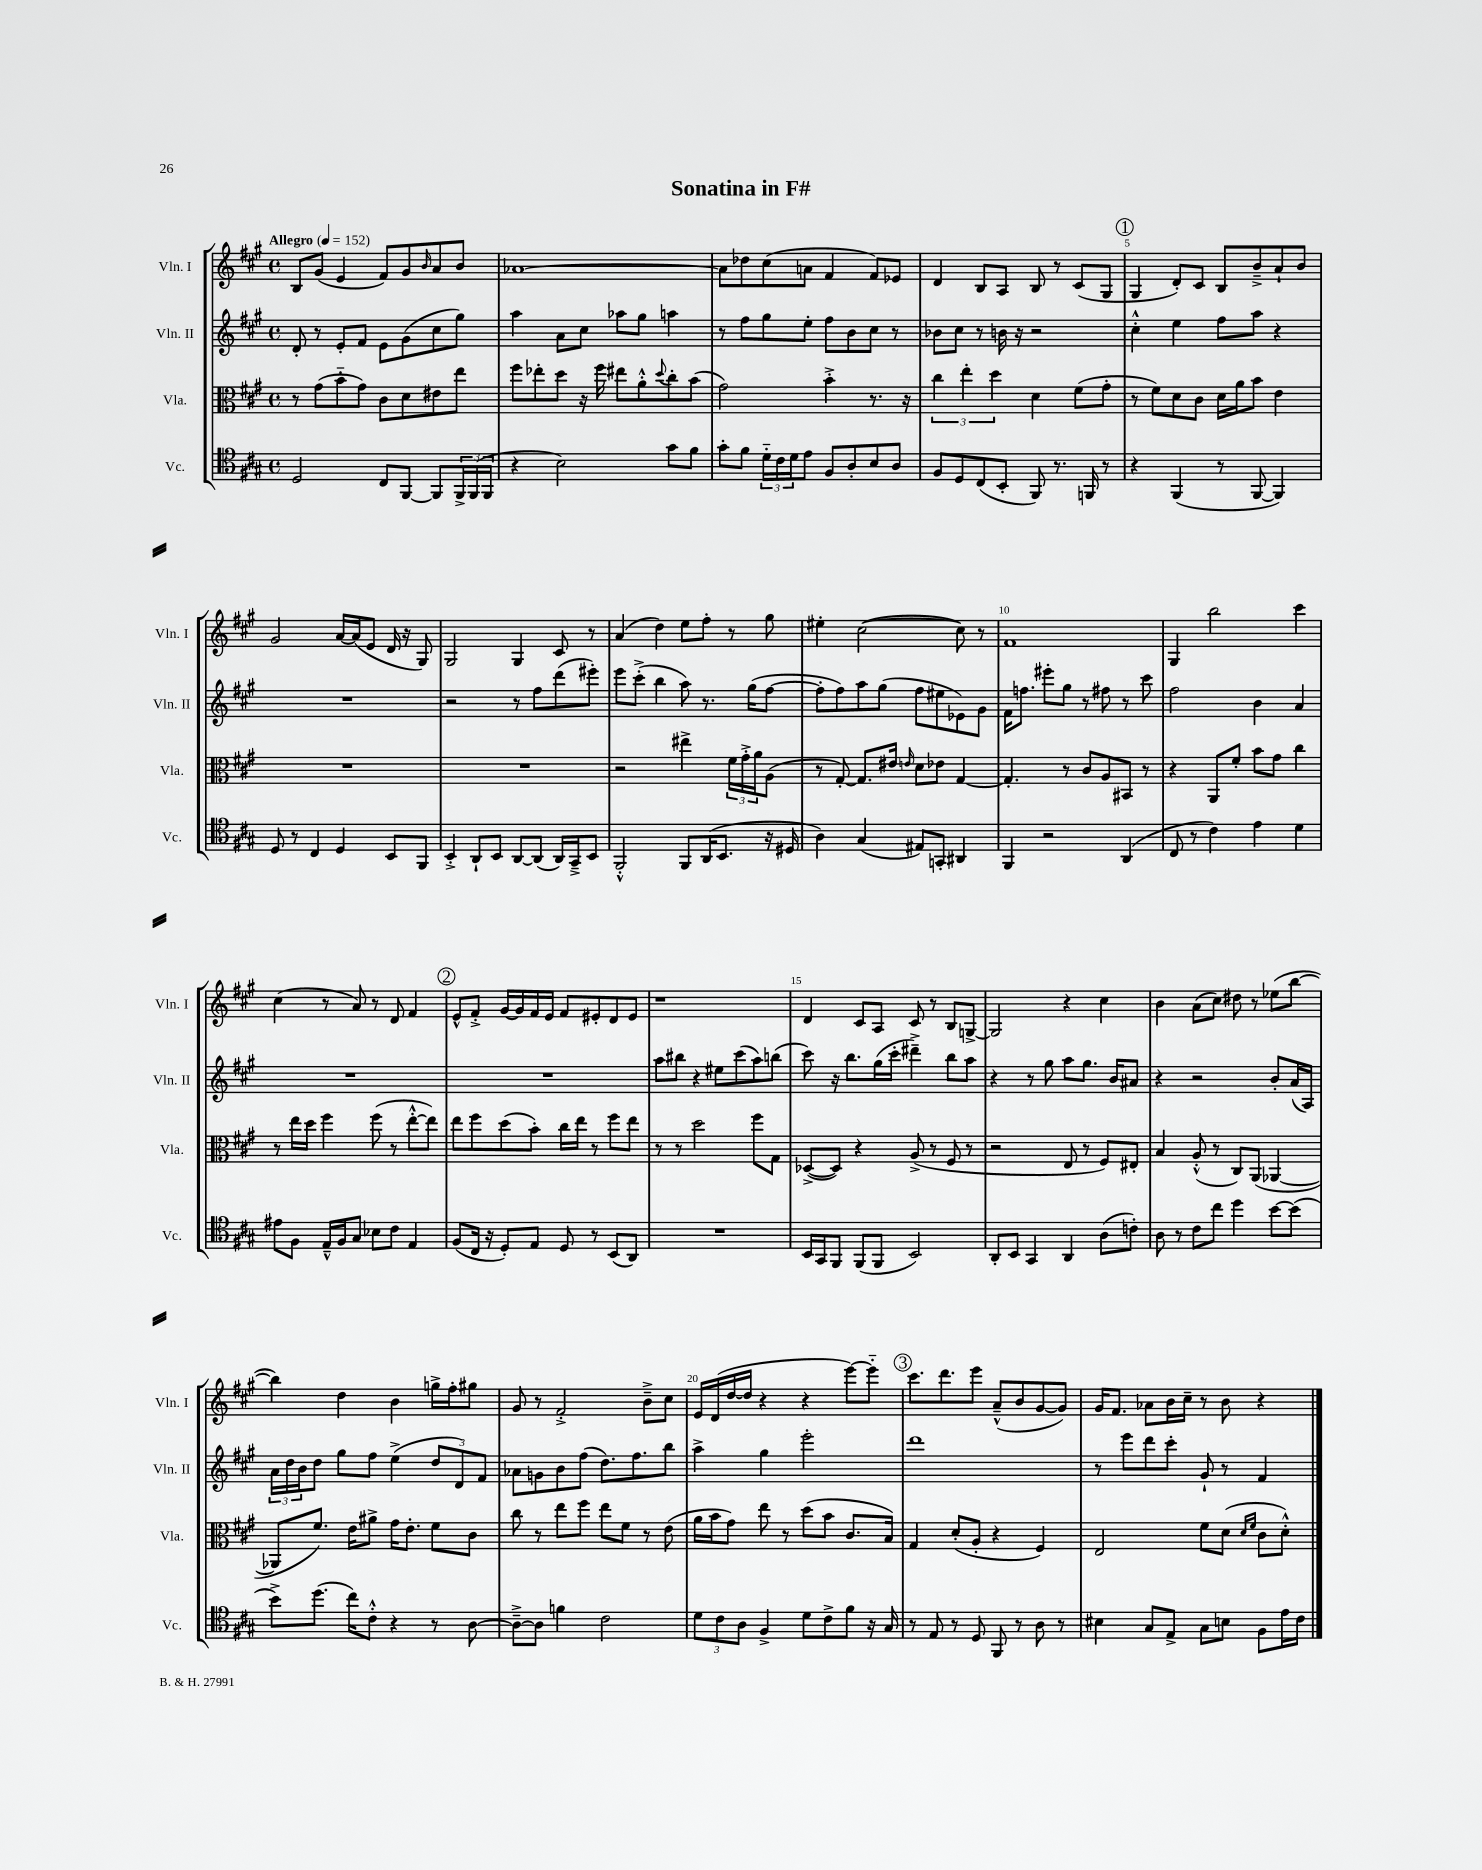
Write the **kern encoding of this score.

**kern	**kern	**kern	**kern
*staff4	*staff3	*staff2	*staff1
*clefC4	*clefC3	*clefG2	*clefG2
*k[f#c#g#]	*k[f#c#g#]	*k[f#c#g#]	*k[f#c#g#]
*M4/4	*M4/4	*M4/4	*M4/4
*met(c)	*met(c)	*met(c)	*met(c)
*MM152	*MM152	*MM152	*MM152
2D	8r	8d'	8B
.	(8g#	8r	(8g#
.	8b'~	8e'	4e
.	8g#)	8f#	.
8C#	8c#	8e	8f#)
[8FF#	8d	(8g#	8g#
.	.	.	16qqb
8FF#]	8e#	8cc#	8a
24FF#^	8ee	8gg#)	8b
(24FF#	.	.	.
24FF#	.	.	.
=	=	=	=
4r	8ff#	4aa	[1a-
.	8ee-'	.	.
2B)	8dd	8a	.
.	16r	8cc#	.
.	16ff#	.	.
.	8ee#	8aa-	.
.	8a'^^	8gg#	.
.	8qqdd	.	.
8g#	8cc#'	4aa	.
8f#	(8b	.	.
=	=	=	=
8g#'	2g#)	8r	8a-]
8f#	.	8ff#	8dd-
24d'~	.	8gg#	(8cc#
24c#	.	.	.
24d	.	.	.
8e	.	8ee'	8a
8F#	4b'^	8ff#	4f#
8A'	.	8b	.
8B	8.r	8cc#	8f#)
8A	.	8r	8e-
.	16r	.	.
=	=	=	=
8F#	6cc#	8b-	4d
8D	.	8cc#	.
.	6ee'	.	.
(8C#	.	8r	8B
.	6dd	.	.
8BB'	.	16b	8A
.	.	16r	.
8FF#)	4d	2r	8B
8.r	.	.	8r
.	(8f#	.	(8c#
16FF	.	.	.
8r	8g#'	.	8G#
=	=	=	=
4r	8r	4cc#'^^	4G#
.	8f#)	.	.
(4FF#	8d	4ee	8d')
.	8c#	.	8c#
8r	16d	8ff#	8B
.	16a	.	.
[8FF#	8b	8aa	8b~^
4FF#])	4e	4r	8a`
.	.	.	8b
=	=	=	=
8D	1r	1r	2g#
8r	.	.	.
4C#	.	.	.
4D	.	.	[16a
.	.	.	(16a]
.	.	.	8e
8BB	.	.	16d
.	.	.	16r
8FF#	.	.	8G#)
=	=	=	=
4BB'^	1r	2r	2G#
8AA`	.	.	.
8BB	.	.	.
[8AA	.	8r	4G#
(8AA]	.	8ff#	.
16AA)	.	(8ddd	8c#
16GG#~^	.	.	.
8BB	.	8eee#')	8r
=	=	=	=
2FF#'^^	2r	8eee	(4a
.	.	(8ccc#'^	.
.	.	4bb	4dd)
8FF#	4ee#^	8aa)	8ee
(16AA	.	8.r	8ff#'
8.BB	.	.	.
.	24f#	.	8r
.	24g#'^	.	.
.	.	(16gg#	.
.	24a	.	.
16r	(8A	[8ff#	8gg#
16D#	.	.	.
=	=	=	=
4A)	8r	8ff#']	4ee#'
.	[8G#')	8ff#)	.
(4G#	8.G#]	8aa	([2cc#
.	.	(8gg#	.
.	16e#	.	.
.	16qqe	.	.
8E#)	8d	8ff#	.
8GG'	8e-	8ee#	.
4AA#	[4G#	8e-)	8cc#])
.	.	8g#	8r
=	=	=	=
4FF#	4.G#']	16f#	1f#
.	.	8.ff	.
2r	.	8eee#'	.
.	8r	8gg#	.
.	8c#	8r	.
.	8A	8ff#	.
(4AA	8BB#	8r	.
.	8r	8ccc#	.
=	=	=	=
8C#	4r	2ff#	4G#
8r	.	.	.
4c#)	8AA	.	2bb
.	8f#'	.	.
4e	8b	4b	.
.	8g#	.	.
4d	4cc#	4a	4ccc#
=	=	=	=
8e#	8r	1r	(4cc#
8F#	16ee	.	.
.	16dd	.	.
16E~^^	4ff#	.	8r
16F#	.	.	.
8G#	.	.	8a)
8B-	(8ff#	.	8r
8c#	8r	.	8d
4E	[8ee'^^	.	4f#
.	8ee])	.	.
=	=	=	=
(8F#	8ee	1r	8e^^
16C#	8ff#	.	8f#'^
16r	.	.	.
8D')	(8dd	.	[16g#
.	.	.	16g#]
8E	8b')	.	16f#
.	.	.	16e
8D	16cc#	.	8f#
.	16ee	.	.
8r	8r	.	8e#'
(8BB	8ff#	.	8d
8AA)	8ee	.	8e#
=	=	=	=
1r	8r	8aa	1r
.	8r	8bb#	.
.	2dd	4r	.
.	.	8ee#	.
.	.	(8ccc#	.
.	8ff#	8aa)	.
.	8G#	(8bb	.
=	=	=	=
16BB	([8D-^	8ccc#)	4d
16GG#	.	.	.
8FF#	8D-])	16r	.
.	.	8.bb	.
(8FF#	4r	.	8c#
8FF#	.	(16gg#	8A
.	.	16ccc#'	.
2BB)	(8A^	4ddd#~^)	8c#
.	8r	.	8r
.	8F#	8bb	8B
.	8r	8aa	[8G^
=	=	=	=
8AA'	2r	4r	2G]
8BB	.	.	.
4GG#	.	8r	.
.	.	8gg#	.
4AA	8E	8aa	4r
.	8r	8.gg#	.
(8A	8F#)	.	4cc#
.	.	16b	.
8c')	8E#'	8a#	.
=	=	=	=
8A	4B	4r	4b
8r	.	.	.
8c#	(8A'^^	2r	(8a
8cc#	8r	.	8cc#)
4dd	8C#)	.	8dd#
.	(8AA	.	8r
[8b	[4AA-	8b'	(8ee-
(8b]	.	(16a	[8bb
.	.	16A)	.
=	=	=	=
8b^)	8AA-]	24a	4bb])
.	.	24dd	.
.	.	24b	.
(8.dd	8.f#)	8dd	.
.	.	8gg#	4dd
16cc#)	16e	.	.
8c#'^^	8a#^	8ff#	.
4r	16g#	(4ee^	4b
.	8.e'	.	.
8r	8f#	12dd	16gg^
.	.	.	16ff#'
.	.	12d)	.
[8A	8c#	.	8gg#
.	.	12f#	.
=	=	=	=
8A~^_	8cc#	8a-	8g#
8A]	8r	8g	8r
4f	8ee	8b	2f#'^
.	8ff#	(8ff#	.
2c#	8ee	8.dd)	.
.	8f#	.	.
.	.	8.ff#	.
.	8r	.	8b~^
.	(8e	8bb	8cc#
=	=	=	=
12d	16a	4aa^	16e
.	16b	.	(16d
12c#	.	.	.
.	8g#)	.	[16dd
12A	.	.	.
.	.	.	16dd]
4F#^	8ee	4gg#	4r
.	8r	.	.
8d	(8dd	2eee'	4r
8c#^	8b	.	.
8f#	8.c#	.	[8eee)
16r	.	.	8eee'~]
16G#	16B)	.	.
=	=	=	=
8r	4G#	1ddd	8.ccc#
8E	.	.	.
.	.	.	8.ddd
8r	(8d'	.	.
8D	8A'	.	8eee
8FF#	4r	.	(8a~^^
8r	.	.	8b
8A	4F#)	.	[8g#
8r	.	.	8g#])
=	=	=	=
4B#	2E	8r	16g#
.	.	.	8.f#
.	.	8eee	.
8G#	.	8ddd	8a-
8E^	.	8ccc#'	16b
.	.	.	16cc#~
8G#	8f#	8g#`	8r
8B	(8d	8r	8b
.	16qqd	.	.
.	16qqf#	.	.
8F#	8c#	4f#	4r
16e	8d'^^)	.	.
16c#	.	.	.
==	==	==	==
*-	*-	*-	*-
